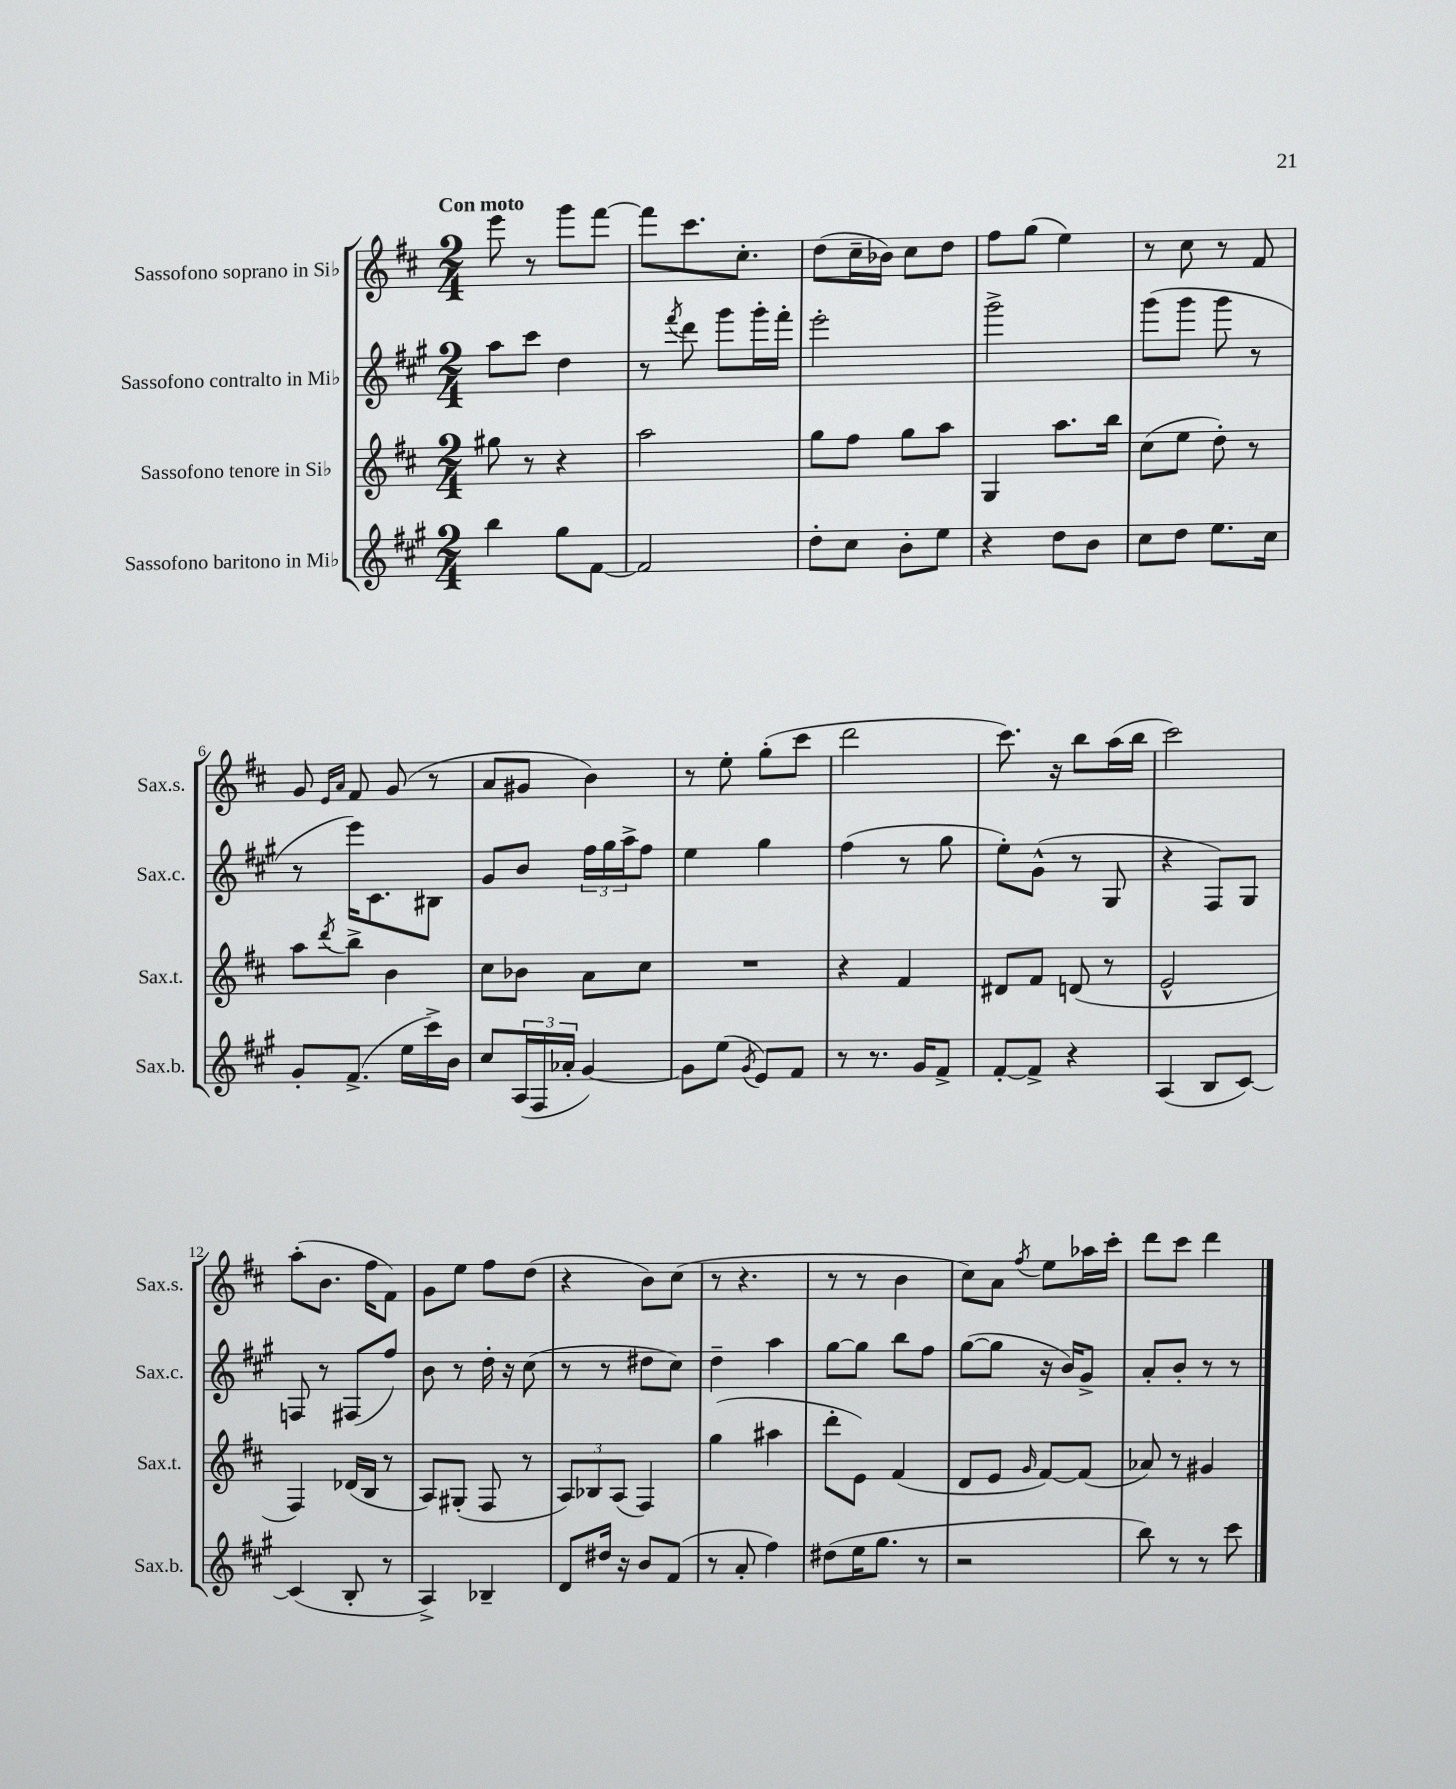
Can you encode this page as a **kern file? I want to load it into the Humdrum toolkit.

**kern	**kern	**kern	**kern
*part4	*part3	*part2	*part1
*staff4	*staff3	*staff2	*staff1
*I"Sassofono baritono in Mi♭	*I"Sassofono tenore in Si♭	*I"Sassofono contralto in Mi♭	*I"Sassofono soprano in Si♭
*I'Sax.b.	*I'Sax.t.	*I'Sax.c.	*I'Sax.s.
*clefG2	*clefG2	*clefG2	*clefG2
*k[f#c#g#]	*k[f#c#]	*k[f#c#g#]	*k[f#c#]
*M2/4	*M2/4	*M2/4	*M2/4
=1	=1	=1	=1
!	!	!	!LO:TX:a:B:t=Con moto
4bb\	8gg#X\	8aa\L	8eee\
.	8r	8ccc#\J	8r
8gg#\L	4r	4dd\	8ggg\L
[8f#\J	.	.	[8fff#\J
=2	=2	=2	=2
2f#/]	2aa\	8r	8fff#\L]
.	.	8qfff#/	.
.	.	8ddd\	8.ccc#\
.	.	8ggg#\L	.
.	.	.	8.cc#'\J
.	.	16ggg#'\L	.
.	.	16fff#'\JJ	.
=3	=3	=3	=3
8dd'\L	8gg\L	2eee'\	(8dd\L
8cc#\J	8ff#\J	.	16cc#~\L
.	.	.	16b-X\JJ)
8b'\L	8gg\L	.	8cc#\L
8ee\J	8aa\J	.	8dd\J
=4	=4	=4	=4
4r	4G/	2ggg#^\	8ff#\L
.	.	.	(8gg\J
8dd\L	8.aa\L	.	4ee\)
8b\J	.	.	.
.	16bb\Jk	.	.
=5	=5	=5	=5
8cc#\L	(8cc#\L	(8ggg#\L	8r
8dd\J	8ee\J	8ggg#\J	8cc#\
8.ee\L	8dd'\)	8ggg#\	8r
.	8r	8r	8f#/
16cc#\Jk	.	.	.
!!LO:LB:g=z
=6	=6	=6	=6
8g#'/L	8aa\L	8r	8g/
.	.	.	16qqe/LL
.	8qddd/	.	16qqa/JJ
(8.f#^/J	8bb^\J	16eee\KL)	8f#/
.	.	8.c#\	.
.	4b\	.	(8g/
16ee\LL	.	.	.
16ccc#^\)	.	8B#X\J	8r
16b\JJ	.	.	.
=7	=7	=7	=7
8cc#/L	8cc#\L	8g#/L	8a/L
(24A/L	8b-X\J	8b/J	8g#X/J
24F#/	.	.	.
24a-X'/JJ	.	.	.
[4g#/)	8a\L	24ff#\LL	4b\)
.	.	24gg#\	.
.	.	24aa^\J	.
.	8cc#\J	8ff#\J	.
=8	=8	=8	=8
8g#\L]	2r	4ee\	8r
(8ee\J	.	.	8ee'\
8qg#/	.	.	.
8e/L)	.	4gg#\	(8gg'\L
8f#/J	.	.	8ccc#\J
=9	=9	=9	=9
8r	4r	(4ff#\	2ddd\
8.r	.	.	.
.	4f#/	8r	.
16g#/KL	.	.	.
8f#^/J	.	8gg#\	.
=10	=10	=10	=10
[8f#'/L	8d#X/L	8ee'\L)	8.ccc#\)
8f#^/J]	8f#/J	(8g#^^\J	.
.	.	.	16r
4r	(8dn/	8r	8bb\L
.	8r	8G#/	(16aa\L
.	.	.	16bb\JJ
=11	=11	=11	=11
(4A/	2e^^/	4r	2ccc#\)
8B/L	.	8F#/L)	.
[8c#/J)	.	8G#/J	.
!!LO:LB:g=z
=12	=12	=12	=12
(4c#/]	4F#/)	8Fn/	(8aa'\L
.	.	8r	8.b\J
8B'/	(16d-X/LL	(8F#X/L	.
.	16B/JJ	.	16ff#\KL
8r	8r	8ff#/J)	8f#\J)
=13	=13	=13	=13
4A^/)	8A/L)	8b\	8g\L
.	(8G#X'/J	8r	8ee\J
4B-X~/	8F#/	16dd'\	8ff#\L
.	.	16r	.
.	8r	(8cc#\	(8dd\J
=14	=14	=14	=14
8d/L	12A/L)	8r	4r
.	12B-X/	.	.
16dd#X/Jk	.	8r	.
.	(12A/J	.	.
16r	.	.	.
8b/L	4F#/)	8dd#X\L	8b\L)
(8f#/J	.	8cc#\J)	(8cc#\J
=15	=15	=15	=15
8r	(4gg\	4dd~\	8r
8a'/	.	.	4.r
4ff#\)	4aa#X\	4aa\	.
=16	=16	=16	=16
(8dd#X\L	8ddd'\L	[8gg#\L	8r
16ee\K	8e\J)	8gg#\J]	8r
8.gg#\J	.	.	.
.	(4f#/	8bb\L	4b\
8r	.	8ff#\J	.
=17	=17	=17	=17
2r	8d/L	([8gg#\L	8cc#\L)
.	8e/J	8gg#\J]	8a\J
.	16qqg/	.	8qff#/
.	[8f#/L)	16r	8ee\L
.	.	16b/KL)	.
.	(8f#/J]	8g#^/J	16aa-X\L
.	.	.	16ccc#'\JJ
=18	=18	=18	=18
8bb\)	8a-X/)	8a'/L	8ddd\L
8r	8r	8b'/J	8ccc#\J
8r	4g#X/	8r	4ddd\
8ccc#\	.	8r	.
==	==	==	==
*-	*-	*-	*-
